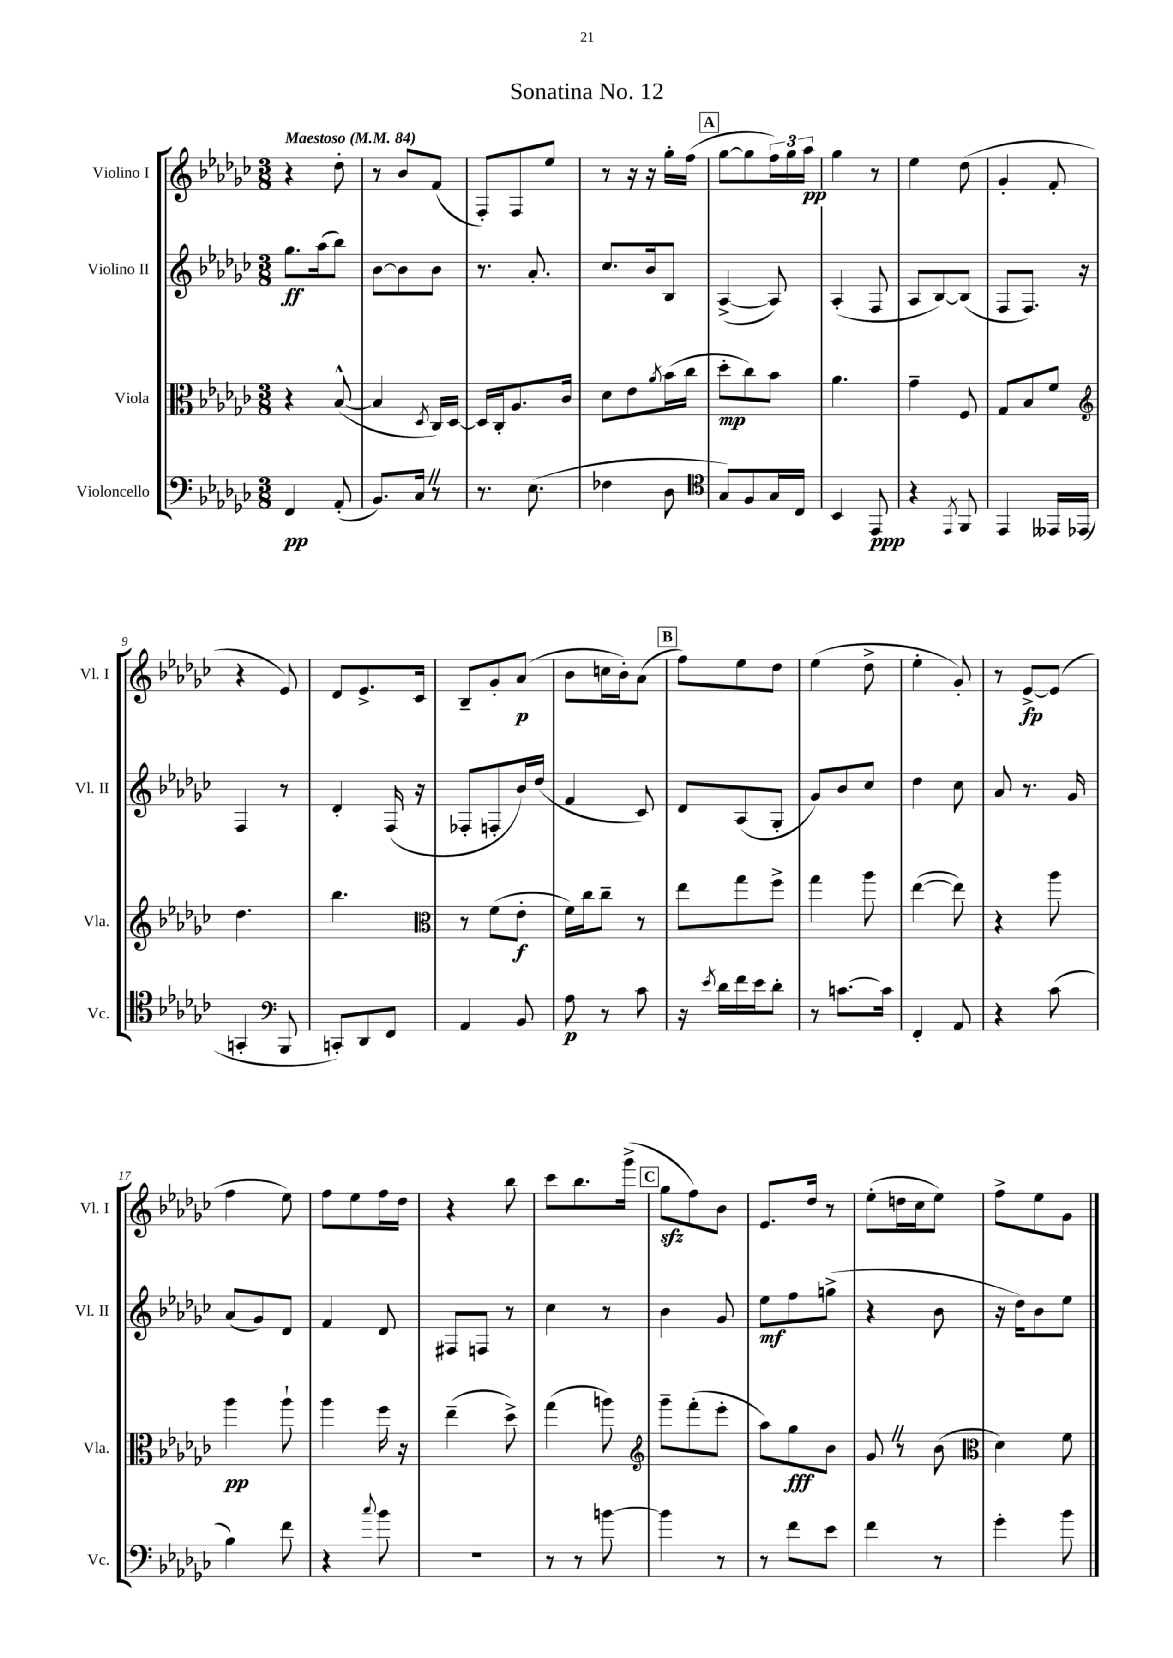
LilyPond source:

\header { title = "Sonatina No. 12" }
<<
\new StaffGroup <<
\new Staff = "s0" \with { instrumentName = "Violino I" shortInstrumentName = "Vl. I" } {
    \clef treble \key ges \major \numericTimeSignature \time 3/8 \tempo "Maestoso" 4 = 84
    r4 des''8-. |
    r8 bes'8 f'8( |
    f8-.) f8 ees''8 |
    r8 r16 r16 ges''16-. f''16( |
    \mark \markup { \box "A" } ges''8~ ges''8 \tuplet 3/2 { f''16) ges''16 aes''16\pp } |
    ges''4 r8 |
    ees''4 des''8( |
    ges'4-. f'8-. |
    r4 ees'8) |
    des'8 ees'8.-> ces'16 |
    bes8-- ges'8-. aes'8\p( |
    bes'8 c''16 bes'16-.) aes'8( |
    \mark \markup { \box "B" } f''8) ees''8 des''8 |
    ees''4( des''8-> |
    ees''4-. ges'8-.) |
    r8 ees'8~->\fp ees'8( |
    f''4 ees''8) |
    f''8 ees''8 f''16 des''16 |
    r4 bes''8 |
    ces'''8 bes''8. ges'''16->( |
    \mark \markup { \box "C" } ges''8\sfz f''8) bes'8 |
    ees'8. des''16 r8 |
    ees''8-.( d''16 ces''16 ees''8) |
    f''8-> ees''8 ges'8 \bar "|." |
}
\new Staff = "s1" \with { instrumentName = "Violino II" shortInstrumentName = "Vl. II" } {
    \clef treble \key ges \major \numericTimeSignature \time 3/8
    ges''8.\ff aes''16( bes''8) |
    bes'8~ bes'8 bes'8 |
    r8. aes'8.-. |
    ces''8. bes'16 bes8 |
    \mark \markup { \box "A" } aes4~->( aes8) |
    aes4-.( f8 |
    aes8 bes8~) bes8( |
    f8 f8.) r16 |
    f4 r8 |
    des'4-. f16( r16 |
    fes8-. f8-. bes'16) des''16( |
    f'4 ces'8) |
    \mark \markup { \box "B" } des'8 aes8( ges8-. |
    ges'8) bes'8 ces''8 |
    des''4 ces''8 |
    aes'8 r8. ges'16 |
    aes'8( ges'8) des'8 |
    f'4 des'8 |
    fis8 f8 r8 |
    ces''4 r8 |
    \mark \markup { \box "C" } bes'4 ges'8 |
    ees''8\mf f''8 g''8->( |
    r4 bes'8 |
    r16 des''16) bes'8 ees''8 \bar "|." |
}
\new Staff = "s2" \with { instrumentName = "Viola" shortInstrumentName = "Vla." } {
    \clef alto \key ges \major \numericTimeSignature \time 3/8
    r4 bes8~-^( |
    bes4 \acciaccatura { des8 } ces16) des16~ |
    des16 ces16-. aes8. ces'16 |
    des'8 ees'8 \acciaccatura { aes'8 } bes'16( ces''16 |
    \mark \markup { \box "A" } des''8-.\mp ces''8) bes'8 |
    aes'4. |
    ges'4-- f8 |
    ges8 bes8 f'8 |
    \clef treble des''4. |
    bes''4. |
    \clef alto r8 f'8( ees'8-.\f |
    f'16) ces''16 ces''8-- r8 |
    \mark \markup { \box "B" } ees''8 ges''8 f''8-> |
    ges''4 aes''8 |
    ees''4~( ees''8) |
    r4 aes''8 |
    aes''4\pp aes''8-! |
    aes''4 f''16 r16 |
    ees''4--( des''8->) |
    ges''4( a''8) |
    \mark \markup { \box "C" } \clef treble ges'''8-- f'''8-.( ees'''8-. |
    aes''8) ges''8\fff bes'8 |
    ges'8 \once \override BreathingSign.text = \markup { \musicglyph "scripts.caesura.straight" } \breathe r8 bes'8( |
    \clef alto des'4) f'8 \bar "|." |
}
\new Staff = "s3" \with { instrumentName = "Violoncello" shortInstrumentName = "Vc." } {
    \clef bass \key ges \major \numericTimeSignature \time 3/8
    f,4\pp aes,8-.( |
    bes,8.) ces16 \once \override BreathingSign.text = \markup { \musicglyph "scripts.caesura.straight" } \breathe r8 |
    r8. ees8.( |
    fes4 des8 |
    \mark \markup { \box "A" } \clef tenor ges8) f8 ges16 ces16 |
    bes,4 ees,8\ppp |
    r4 \acciaccatura { ees,8 } f,8 |
    ees,4 eeses,16 ees,16( |
    g,4-. \clef bass bes,,8 |
    c,8-.) des,8 f,8 |
    aes,4 bes,8 |
    aes8\p r8 ces'8 |
    \mark \markup { \box "B" } r16 \acciaccatura { ees'8 } des'16 f'16 ees'16 des'8-. |
    r8 c'8.~ c'16 |
    f,4-. aes,8 |
    r4 ces'8( |
    bes4) f'8 |
    r4 \appoggiatura { ces''8 } bes'8 |
    R4. |
    r8 r8 b'8~ |
    \mark \markup { \box "C" } b'4 r8 |
    r8 f'8 ees'8 |
    f'4 r8 |
    ges'4-. bes'8 \bar "|." |
}
>>
>>
